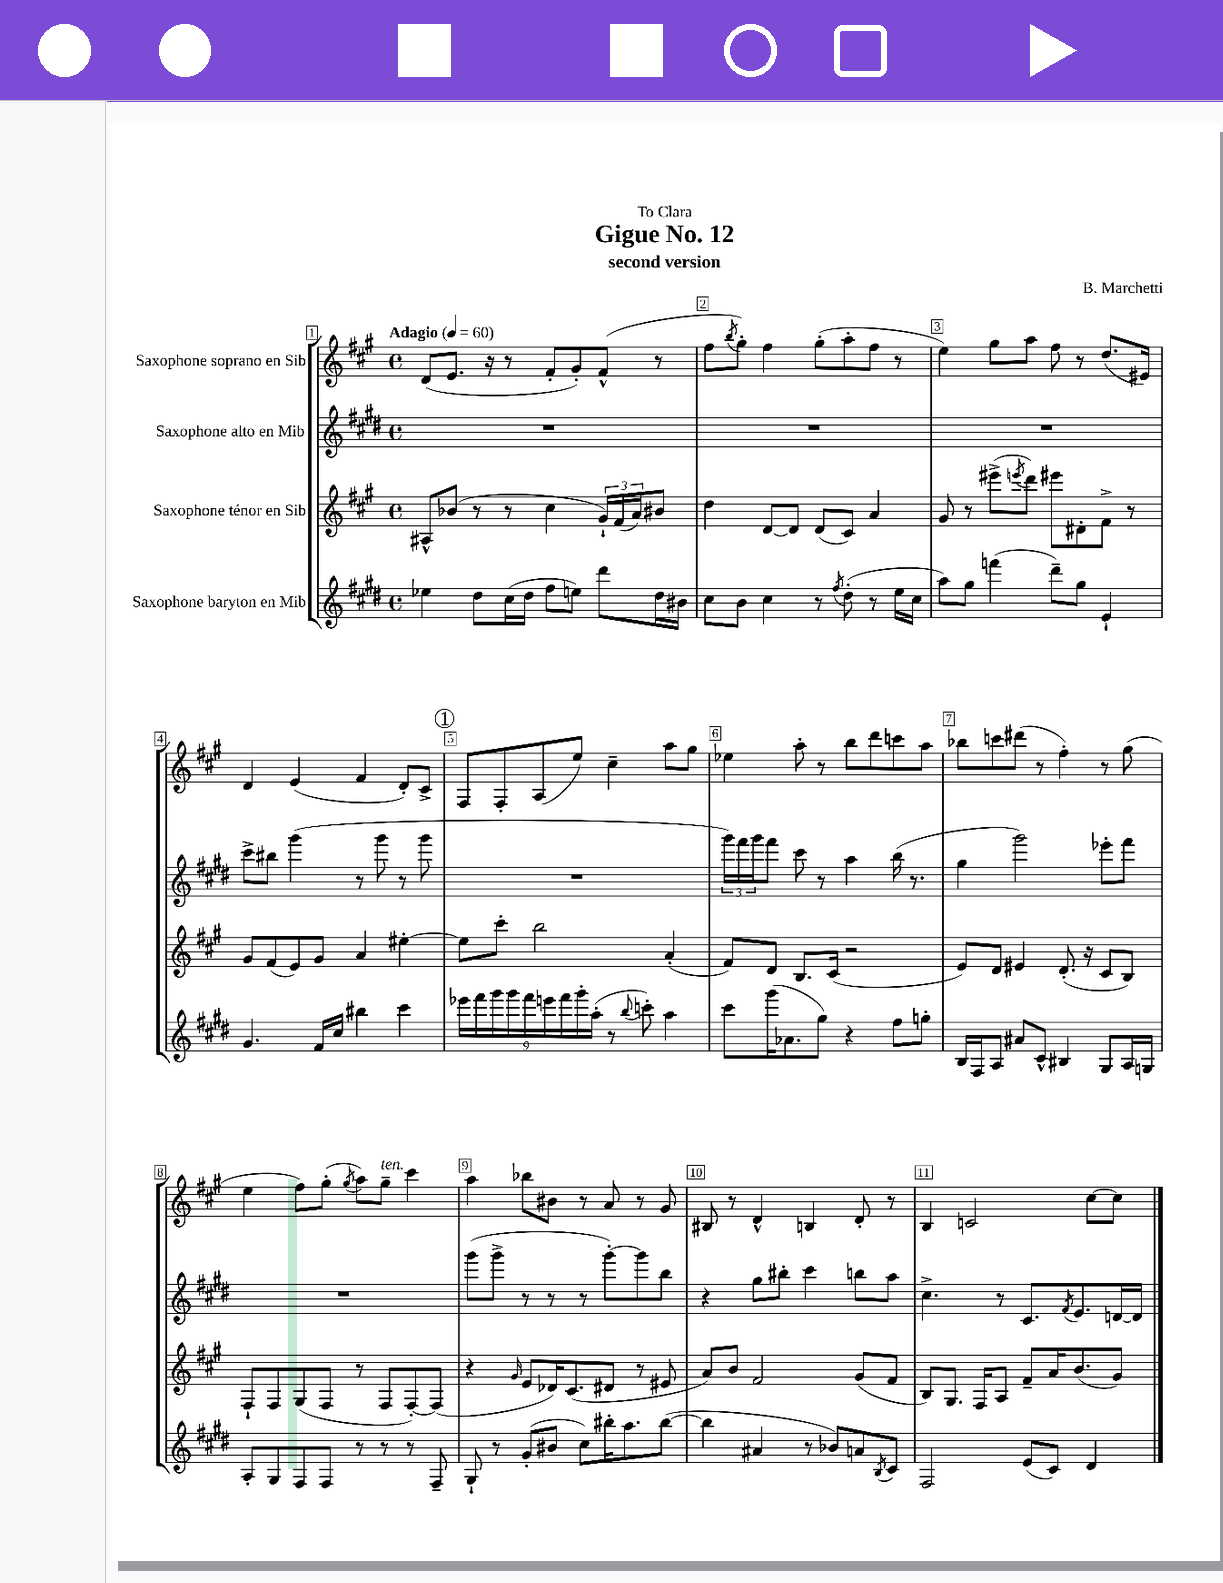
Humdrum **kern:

**kern	**kern	**kern	**kern
*part4	*part3	*part2	*part1
*staff4	*staff3	*staff2	*staff1
*I"Saxophone baryton en Mib	*I"Saxophone ténor en Sib	*I"Saxophone alto en Mib	*I"Saxophone soprano en Sib
*clefG2	*clefG2	*clefG2	*clefG2
*k[f#c#g#d#]	*k[f#c#g#]	*k[f#c#g#d#]	*k[f#c#g#]
*M4/4	*M4/4	*M4/4	*M4/4
*met(c)	*met(c)	*met(c)	*met(c)
*MM60	*MM60	*MM60	*MM60
=1	=1	=1	=1
!	!	!	!LO:TX:a:B:t=Adagio
4ee-X\	8A#X^^/L	1r	(8d/L
.	(8b-X/J	.	8.e/J
8dd#\L	8r	.	.
.	.	.	16r
(16cc#\L	8r	.	8r
16dd#\JJ	.	.	.
8ff#\L	4cc#\	.	8f#'/L
8een\J)	.	.	8g#'/)
8ddd#\L	24g#`/LL)	.	(8f#^^/J
.	(24f#/	.	.
.	24a/J)	.	.
16dd#\L	8b#X/J	.	8r
16b#X\JJ	.	.	.
=2	=2	=2	=2
8cc#\L	4dd\	1r	8ff#\L
.	.	.	8qbb/
8b\J	.	.	8gg#'\J)
4cc#\	[8d/L	.	4ff#\
.	8d/J]	.	.
8r	(8d/L	.	(8gg#'\L
8qff#/	.	.	.
(8dd#'\	8c#/J)	.	8aa'\
8r	4a/	.	8ff#\J
16ee\LL	.	.	8r
16cc#\JJ	.	.	.
=3	=3	=3	=3
8aa\L)	8g#/	1r	4ee\)
8gg#\J	8r	.	.
(4fffn\	(8eee#X^\L	.	8gg#\L
.	8qeeen/	.	.
.	8ddd\J)	.	8aa\J
8ddd#~\L)	8eee#X\L	.	8ff#\
8gg#\J	8d#X'\	.	8r
4e`/	8f#^\J	.	(8.dd/L
.	8r	.	.
.	.	.	16e#X/Jk)
!!LO:LB:g=z
=4	=4	=4	=4
4.g#/	8g#/L	8ccc#^\L	4d/
.	(8f#/	8bb#X\J	.
.	8e/)	(4ggg#\	(4e/
16f#/LL	8g#/J	.	.
16cc#/JJ	.	.	.
4bb#X\	4a/	8r	4f#/
.	.	8ggg#\	.
4ccc#\	[4ee#X'\	8r	8d'/L)
.	.	8ggg#\	8c#^/J
!!LO:REH:place=s1:t=1
=5	=5	=5	=5
18eee-X\LL	8ee#\L]	1r	8F#/L
18fff#\	.	.	.
18ggg#\	.	.	.
.	8ccc#'\J	.	8F#'/
18ggg#\	.	.	.
18fff#\	.	.	.
.	2bb\	.	(8A/
18eeen\	.	.	.
18fff#\	.	.	.
.	.	.	8ee/J)
18ggg#'\	.	.	.
(18aa'\JJ	.	.	.
8r	.	.	4cc#~\
8qqbb/	.	.	.
8cccn'\)	.	.	.
4aa\	(4a'/	.	8aa\L
.	.	.	8gg#\J
=6	=6	=6	=6
8ccc#\L	8f#/L)	24ggg#\LL)	4ee-X\
.	.	24fff#\	.
.	.	24ggg#\J	.
(16ggg#\K	8d/J	8fff#\J	.
8.a-X\	.	.	.
.	8.B/L	8ccc#\	8aa'\
8gg#\J)	.	8r	8r
.	(16c#/Jk	.	.
4r	2r	4aa\	8bb\L
.	.	.	8ddd\
8ff#\L	.	(16bb\	8cccn\
.	.	8.r	.
8ggn'\J	.	.	8aa\J
=7	=7	=7	=7
16B/LL	8e/L)	4gg#\	8bb-X\L
16F#/J	.	.	.
8A/J	8d/J	.	8cccn\
8a#X/L	4e#X/	2ggg#\)	(8ddd#X\J
8c#^^/J	.	.	8r
4B#X/	(8.d'/	.	4ff#'\)
.	16r	.	.
8G#/L	8c#/L	8eee-X'\L	8r
16A/L	8B/J)	8fff#\J	(8gg#\
16Gn/JJ	.	.	.
!!LO:LB:g=z
=8	=8	=8	=8
8A'/L	8F#`/L	1r	4ee\
8G#/	8F#/	.	.
8F#/	(8G#/	.	8ff#\L)
8F#/J	8F#/J	.	(8gg#'\J
.	.	.	8qgg#/
8r	8r	.	8aa\L)
!	!	!	!LO:TX:a:i:t=ten.
8r	8F#/L	.	8gg#~\J
8r	[8F#'/)	.	4ccc#\
8F#~/	(8F#/J]	.	.
=9	=9	=9	=9
8G#`/	4r	(8ggg#\L	4aa\
8r	.	8ggg#^\J	.
.	16qqg#/	.	.
(8g#'/L	8e/L	8r	8bb-X\L
8b#X/J	16d-X/K)	8r	8b#X\J
.	(8.c#/	.	.
8cc#\L)	.	8r	8r
16bb#X'\K	8d#X/J	[8ggg#'\L)	8a/
8.aa\	.	.	.
.	8r	8ggg#\]	8r
([8bb#\J	8e#X/	8bb\J	8g#/
=10	=10	=10	=10
4bb#\]	8a/L)	4r	8B#X/
.	8b/J	.	8r
4a#X/	2f#/	8gg#\L	4d^^/
.	.	8bb#X'\J	.
8r	.	4ccc#\	4Bn/
8b-X/L)	.	.	.
8an/	(8g#/L	8bbn\L	8d'/
8qB/	.	.	.
8c#/J	8f#/J	8aa\J	8r
=11	=11	=11	=11
2F#/	8B/L)	4.cc#^\	4B/
.	8.G#/J	.	.
.	.	.	2cn/
.	16F#/KL	.	.
.	8A/J	8r	.
(8e/L	8f#~/L	8.c#/L	.
8c#/J)	16a/K	.	.
.	.	8qf#/	.
.	(8.b/	8.e/	.
4d#/	.	.	[8cc#\L
.	8g#/J)	[16dn/L	8cc#\J]
.	.	16d/JJ]	.
==	==	==	==
*-	*-	*-	*-
